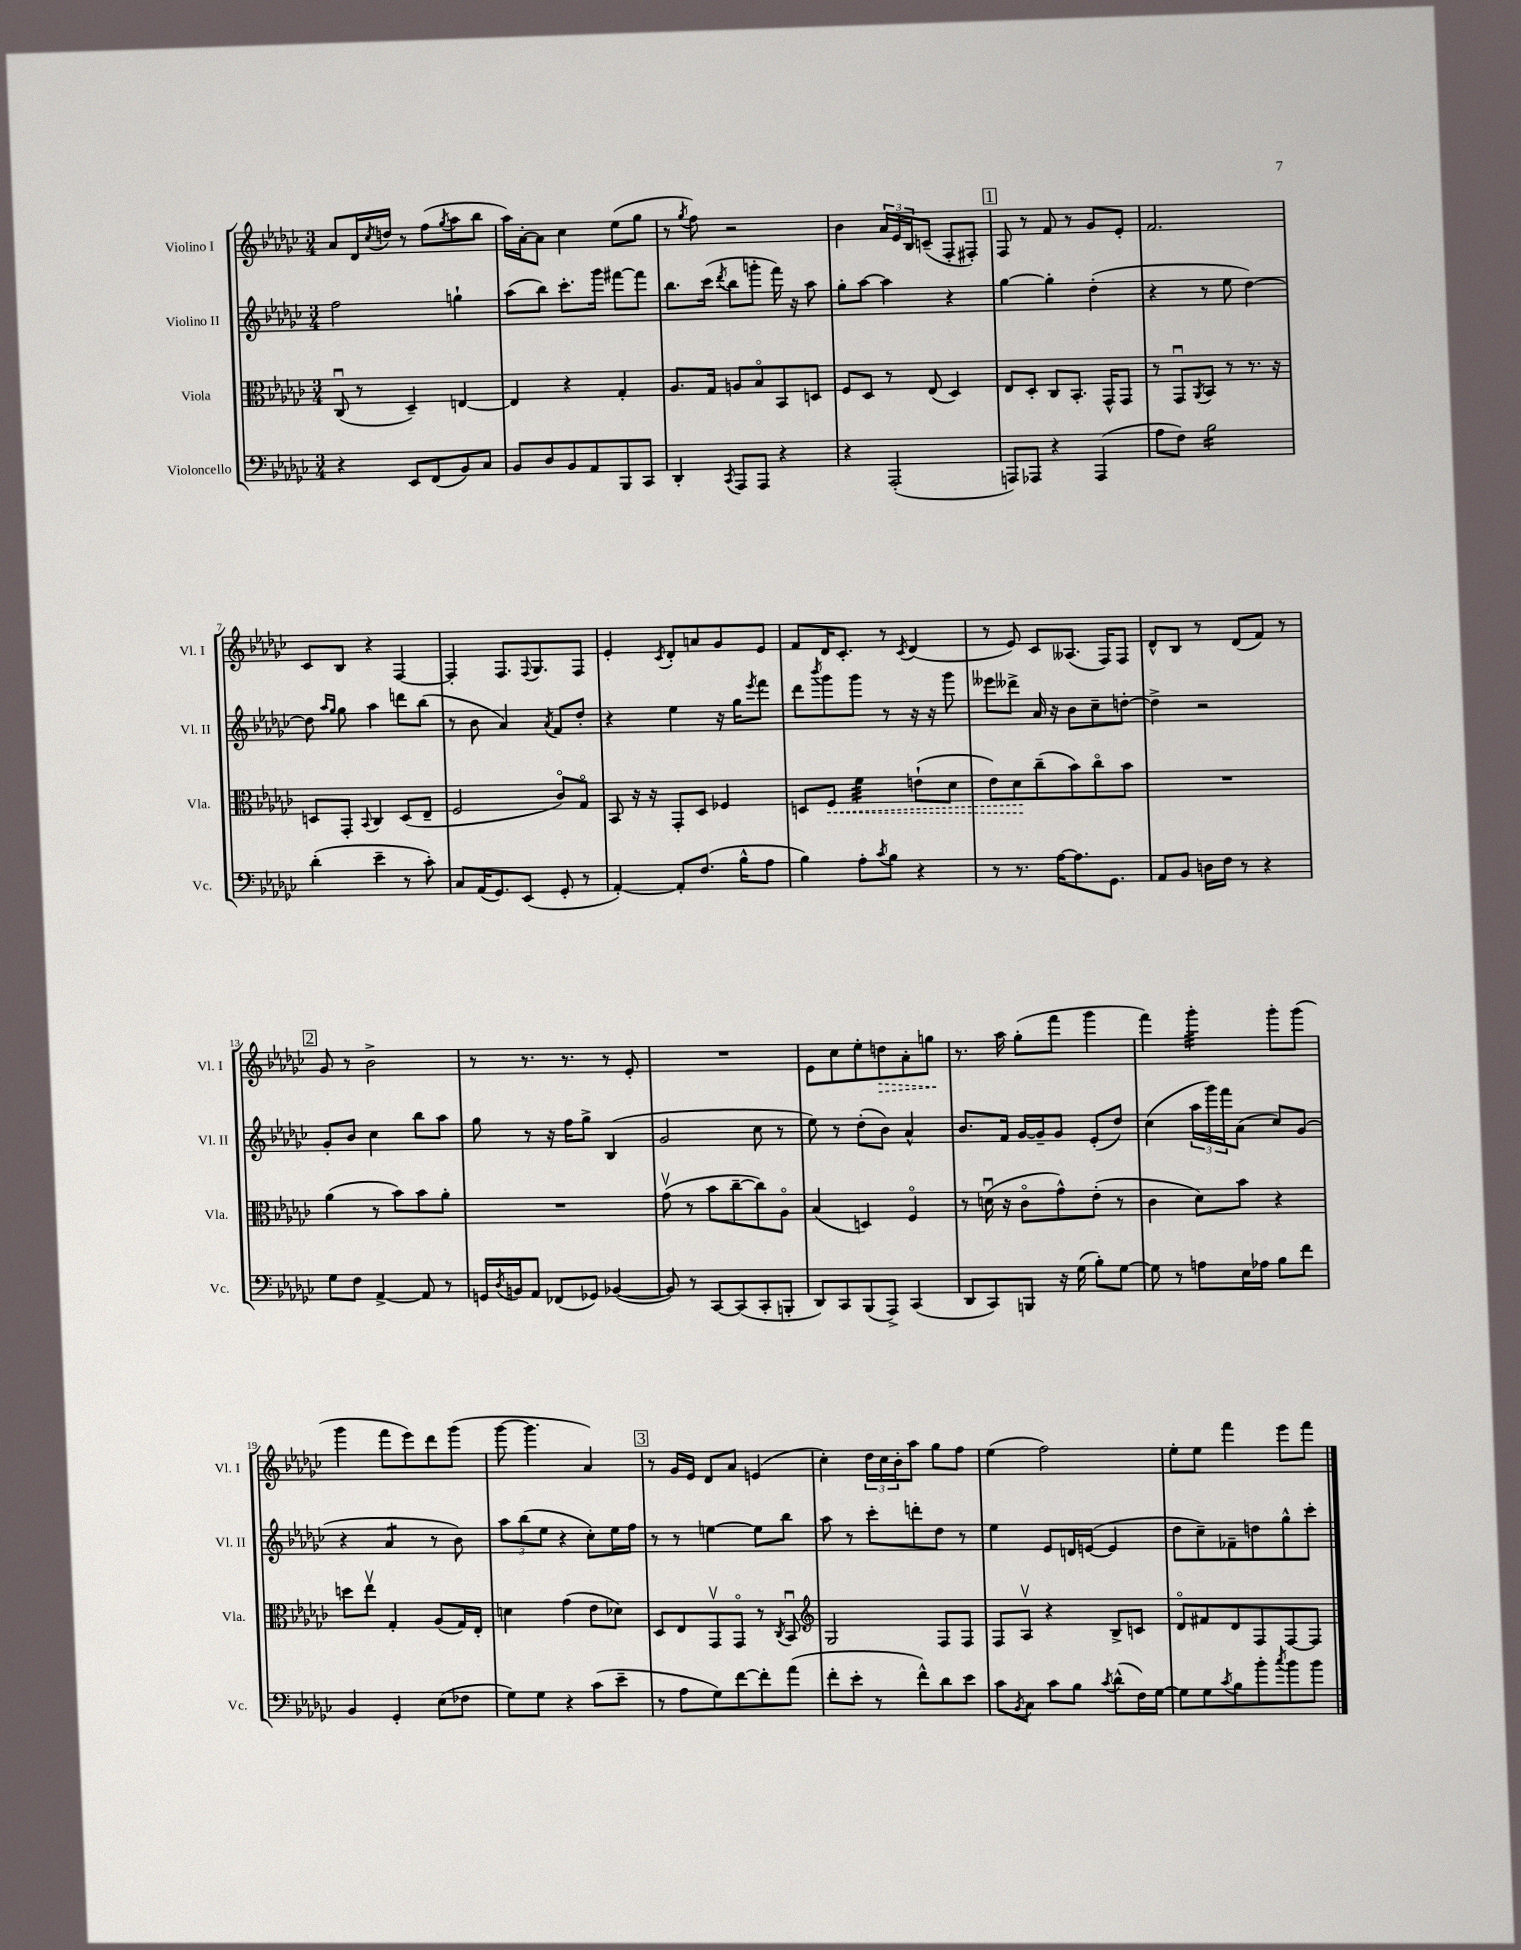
<<
\new StaffGroup <<
\new Staff = "s0" \with { instrumentName = "Violino I" shortInstrumentName = "Vl. I" } {
    \clef treble \key ges \major \numericTimeSignature \time 3/4
    aes'8 des'16 \acciaccatura { ces''8 } d''16 r8 f''8( \acciaccatura { ges''8 } aes''8 bes''8 |
    aes''16) aes'16~-. aes'8 ces''4 ees''8( ges''8 |
    r8 \acciaccatura { ges''8 } f''8) r2 |
    bes'4 \tuplet 3/2 { aes'16 ees'16 bes16 } c'8--( f8-. fis8-.) |
    \mark \markup { \box "1" } f8 r8 f'8 r8 ges'8 ees'8-. |
    f'2. |
    ces'8 bes8 r4 f4~ |
    f4-. f8. \appoggiatura { f8 } ges8. f8 |
    ees'4-. \acciaccatura { ces'8 } des'8-. a'8 ges'8 ees'8 |
    f'8 des'16 ces'8.-. r8 \acciaccatura { ces'8 } des'4( |
    r8 ees'8) ces'8 aeses8.( f16) f8 |
    des'8-^ bes8 r8 des'8( f'8) r8 |
    \mark \markup { \box "2" } ges'8 r8 bes'2-> |
    r8 r8. r8. r8 ees'8-. |
    R2. |
    ees'8 ces''8 ees''8-. \once \override Hairpin.style = #'dashed-line d''8\> aes'8-. g''8\! |
    r8. aes''16 ges''8-.( f'''8 ges'''4 |
    f'''4) ges'''4:32-. ges'''8-. ges'''8( |
    ges'''4 f'''8 ees'''8) des'''8 ges'''8( |
    ges'''8~ ges'''4. aes'4) |
    \mark \markup { \box "3" } r8 ges'16 ees'16 des'8 aes'8 e'4( |
    ces''4-.) \tuplet 3/2 { des''16 ces''16 bes'16-. } aes''8 ges''8 f''8 |
    ees''4( f''2) |
    ees''8-. ees''8 f'''4 ees'''8 f'''8 \bar "|." |
}
\new Staff = "s1" \with { instrumentName = "Violino II" shortInstrumentName = "Vl. II" } {
    \clef treble \key ges \major \numericTimeSignature \time 3/4
    f''2 g''4-! |
    aes''8( bes''8) ces'''8.-. ges'''16 fis'''8~ fis'''8 |
    bes''8. ces'''16( \acciaccatura { des'''8 } bes''8 g'''8-. f'''16) r16 aes''8 |
    ges''8-. aes''8~ aes''4 r4 |
    \mark \markup { \box "1" } ges''4~ ges''4-. des''4-.( |
    r4 r8 ees''8 des''4~) |
    des''8 \grace { aes''16 ges''16 } ges''8 aes''4 d'''8 bes''8( |
    r8 bes'8 aes'4) \acciaccatura { aes'8 } f'8 des''8-. |
    r4 ees''4 r16 ges''16 \acciaccatura { ees'''8 } f'''8 |
    des'''8 \acciaccatura { bes'''8 } ges'''8 ges'''8 r8 r16 r16 ges'''8 |
    eeses'''8 deses'''8-> aes'16 r16 bes'8 ces''8-- d''8~-. |
    d''4-> r2 |
    \mark \markup { \box "2" } ges'8-. bes'8 ces''4 bes''8 aes''8 |
    ges''8 r8 r16 f''16 ges''8-> bes4( |
    ges'2 ces''8 r8 |
    ees''8) r8 des''8-.( bes'8) aes'4-^ |
    bes'8. f'16 ges'16~ ges'16-- ges'8 ees'8-.( des''8) |
    ces''4( \tuplet 3/2 { aes''16 ges'''16) f'''16 } aes'8( ces''8) ges'8( |
    r4 aes'4:8 r8 bes'8) |
    \tuplet 3/2 { aes''8 bes''8( ees''8 } r4 ces''8-.) ees''16 f''16 |
    \mark \markup { \box "3" } r8 r8 e''4~ e''8 bes''8 |
    aes''8 r8 ces'''8-. d'''8-. des''8 r8 |
    ees''4 ees'8 d'16 e'16~( e'4 |
    des''8 ces''8--) fes'8-- d''8 ges''8-^ ces'''8-. \bar "|." |
}
\new Staff = "s2" \with { instrumentName = "Viola" shortInstrumentName = "Vla." } {
    \clef alto \key ges \major \numericTimeSignature \time 3/4
    ces8\downbow( r8 des4--) e4~ |
    e4 r4 ges4-. |
    aes8. ges16 a8 bes8\flageolet bes,8 d8 |
    f8 des8 r8 ees8( des4) |
    \mark \markup { \box "1" } ees8 des8-. ces8 bes,8.-. ges,16-^ ges,8 |
    r8 ges,8\downbow \acciaccatura { aes,8 } bes,8 r8 r8. r16 |
    d8 ges,8-. \appoggiatura { bes,8 } ces4 d8( ees8-- |
    f2 ces'8\flageolet) ges8\flageolet |
    bes,8 r16 r16 ges,8-. des8 fes4 |
    d8 \once \override Hairpin.style = #'dashed-line f8\< f'4:32 e'8-!( des'8 |
    ees'8) des'8\! ces''8--( bes'8) ces''8\flageolet bes'8 |
    R2. |
    \mark \markup { \box "2" } aes'4( r8 bes'8) bes'8 aes'8-. |
    R2. |
    ges'8\upbow( r8 bes'8 ces''8~-- ces''8) aes8\flageolet |
    bes4( d4) f4\flageolet |
    r8 d'16\downbow( r16 ces'8\flageolet ges'8-^) ees'8-.( r8 |
    ces'4 des'8) bes'8 r4 |
    d''8 ees''8\upbow ges4-. aes8( ges16) ees16-. |
    d'4 ges'4( ees'8 des'8) |
    \mark \markup { \box "3" } des8 ees8 ges,8\upbow ges,8\flageolet r8 \acciaccatura { ces8 } bes,8\downbow |
    \clef treble ges2 f8 f8 |
    f8 aes8\upbow r4 bes8-> c'8 |
    des'8\flageolet fis'8 des'8 f8 f8~ f8 \bar "|." |
}
\new Staff = "s3" \with { instrumentName = "Violoncello" shortInstrumentName = "Vc." } {
    \clef bass \key ges \major \numericTimeSignature \time 3/4
    r4 ees,8 f,8( bes,8) ces8 |
    bes,8 des8 bes,8 aes,8 bes,,8 ces,8 |
    des,4-. \acciaccatura { ces,8 } aes,,8 aes,,8 r4 |
    r4 aes,,2-.( |
    \mark \markup { \box "1" } a,,8) aes,,8 r4 aes,,4( |
    aes8 f8) bes2:16 |
    des'4-.( ees'4-- r8 ces'8-.) |
    ces8 aes,16( ges,8.) ees,8( ges,8-. r8 |
    aes,4~-.) aes,8-. f8.( bes16-^ aes8 |
    bes4) aes8-. \acciaccatura { ces'8 } bes8 r4 |
    r8 r8. aes16~ aes8. ges,8. |
    aes,8 bes,8 d16 f16 r8 r4 |
    \mark \markup { \box "2" } ges8 f8 aes,4~-> aes,8 r8 |
    g,16 \acciaccatura { des8 } b,16 aes,8 fes,8( ges,8) bes,4~( |
    bes,8) r8 ces,8~ ces,8( ces,8-. b,,8-. |
    des,8) ces,8 bes,,8( aes,,8->) ces,4( |
    des,8 ces,8) b,,8 r16 ges16( bes8-.) ges8~ |
    ges8 r8 a8 ees16 aes16 bes8 f'8 |
    bes,4 ges,4-. ees8( fes8 |
    ges8) ges8 r4 ces'8( ees'8-- |
    \mark \markup { \box "3" } r8 aes8 ges8) f'8~ f'8-. aes'8( |
    f'8-. ees'8-. r8 f'8-^) des'8 ees'8 |
    ces'8 \acciaccatura { bes,8 } ces8 ces'8 bes8 \acciaccatura { ces'8 } des'8-^( f16) ges16~ |
    ges8 ges8 \acciaccatura { ces'8 } bes8 bes'8-. \acciaccatura { ces''8 } bes'8 bes'8 \bar "|." |
}
>>
>>
